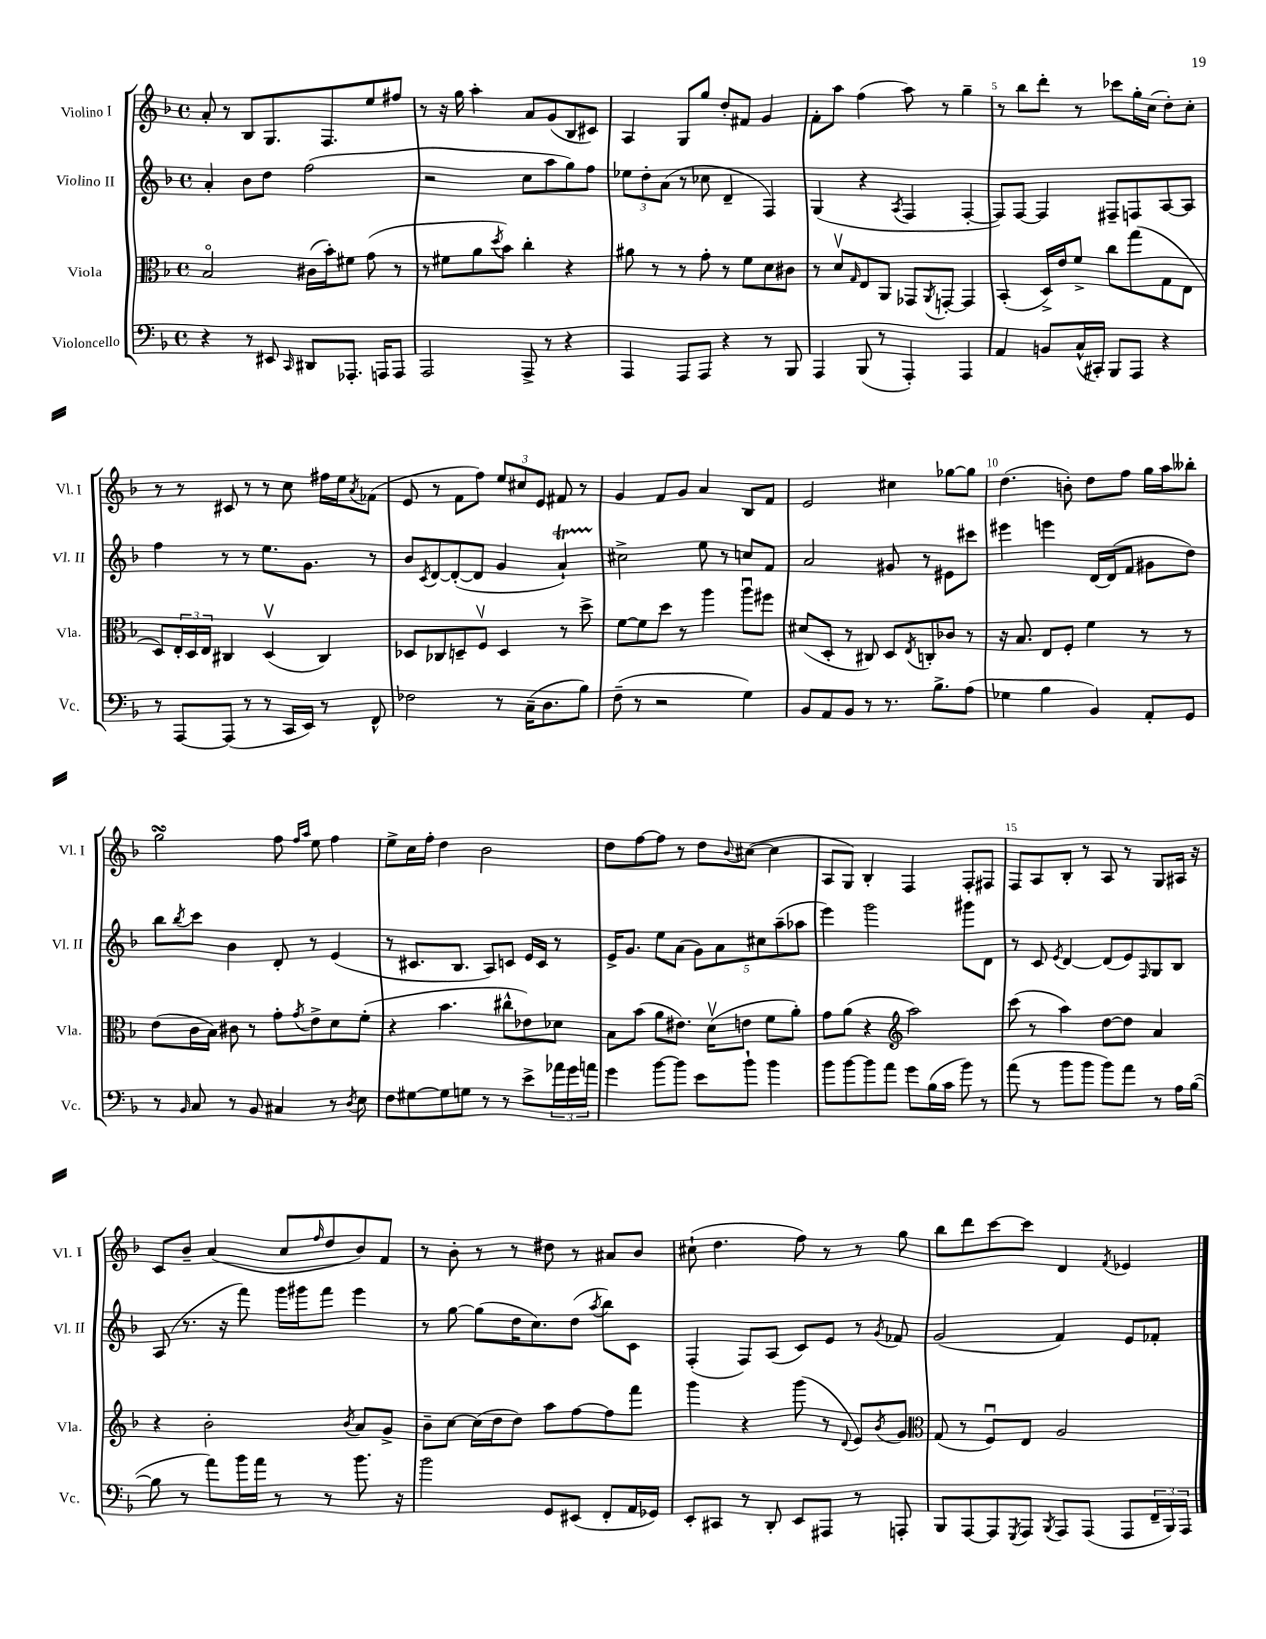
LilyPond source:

<<
\new StaffGroup <<
\new Staff = "s0" \with { instrumentName = "Violino I" shortInstrumentName = "Vl. I" } {
    \clef treble \key f \major \defaultTimeSignature \time 4/4
    a'8-. r8 bes8 g8. f8. e''8 fis''8 |
    r8 r16 g''16 a''4-. a'8 g'8( bes8 cis'8) |
    a4 g8 g''8 d''8-. fis'8 g'4 |
    f'8-. a''8 f''4( a''8) r8 g''4-- |
    r8 bes''8 d'''8-. r8 ces'''8 g''16-. c''16( d''8-.) c''8-. |
    r8 r8 cis'8 r8 r8 c''8 fis''16 e''16 \acciaccatura { a'8 } fes'8( |
    e'8 r8 f'8 f''8) \tuplet 3/2 { e''8 cis''8 e'8 } fis'8 r8 |
    g'4 f'8 g'8 a'4 bes8 f'8 |
    e'2 cis''4 ges''8~ ges''8 |
    d''4.( b'8-.) d''8 f''8 g''16 a''16 beses''8-. |
    g''2\turn f''8 \grace { f''16 a''16 } e''8 f''4 |
    e''8-> c''16 f''16-. d''4 bes'2 |
    d''8 f''8~ f''8 r8 d''8 \appoggiatura { bes'8 } cis''8~( cis''4 |
    a8 g8) bes4-. f4 f8-. fis8 |
    f8 a8 bes8-. r8 a8 r8 g8 ais16 r16 |
    c'8 bes'8-- a'4( c''8 \grace { f''16 } d''8 bes'8) f'8 |
    r8 bes'8-. r8 r8 dis''8 r8 ais'8 bes'8 |
    cis''8-!( d''4. f''8) r8 r8 g''8 |
    bes''8 d'''8 c'''8~ c'''8 d'4 \acciaccatura { f'8 } ees'4 \bar "|." |
}
\new Staff = "s1" \with { instrumentName = "Violino II" shortInstrumentName = "Vl. II" } {
    \clef treble \key f \major \defaultTimeSignature \time 4/4
    a'4-. bes'8 d''8 f''2( |
    r2 c''8 a''8 g''8) f''8 |
    \tuplet 3/2 { ees''8 d''8-. a'8( } r8 ces''8 d'4-- f4) |
    g4( r4 \acciaccatura { a8 } f4 f4~-. |
    f8) f8~ f4 fis8-- f8 a8~ a8 |
    f''4 r8 r8 e''8. g'8. r8 |
    bes'8 \acciaccatura { c'8 } d'8~ d'8~-.( d'8 g'4 a'4-!\startTrillSpan) |
    cis''2->\stopTrillSpan e''8 r8 c''8 f'8 |
    a'2 gis'8 r8 eis'8 cis'''8 |
    eis'''4 e'''4 d'16~ d'16( f'8 gis'8 d''8) |
    bes''8 \acciaccatura { bes''8 } c'''8 bes'4 d'8-. r8 e'4( |
    r8 cis'8. bes8. a8) c'8 e'16 c'16 r8 |
    e'16-> g'8. e''8 a'8( \tuplet 5/4 { g'8) a'8 cis''8 a''8--( aes''8 } |
    e'''4) g'''2 gis'''8 d'8 |
    r8 c'8 \acciaccatura { e'8 } d'4~ d'8( e'8) \grace { f16 } g8 bes8 |
    a8( r8. r16 f'''8) g'''16 gis'''16 f'''8 e'''4 |
    r8 g''8~ g''8( d''16 c''8.) d''8( \acciaccatura { a''8 } bes''8) c'8 |
    f4-.( f8) a8( c'8) e'8 r8 \acciaccatura { g'8 } fes'8 |
    g'2( f'4) e'8 fes'8-. \bar "|." |
}
\new Staff = "s2" \with { instrumentName = "Viola" shortInstrumentName = "Vla." } {
    \clef alto \key f \major \defaultTimeSignature \time 4/4
    bes2\flageolet cis'16( bes'16-.) fis'8 g'8( r8 |
    r8 fis'8 a'8 \acciaccatura { d''8 } bes'8) c''4-. r4 |
    ais'8 r8 r8 g'8-. r8 f'8 d'8 cis'8 |
    r8 d'8\upbow \grace { g16 } e8 a,8 ges,8 \acciaccatura { a,8 } g,8~-. g,4 |
    bes,4-.( d16->) e'16 f'8-> c''8 g''8( g8 e8 |
    d8) \tuplet 3/2 { e16-. d16 e16 } cis4 d4\upbow( cis4) |
    des8 ces8 d8-- f8\upbow d4 r8 d''8-> |
    f'8~ f'8 d''8 r8 a''4 a''8\downbow fis''8 |
    dis'8( d8-. r8 cis8) d8 \acciaccatura { e8 } c8-. ces'8 r8 |
    r16 bes8. e8 f8-. f'4 r8 r8 |
    e'8( c'16 bes16) cis'8 r8 g'8-. \acciaccatura { g'8 } e'8-> d'8 f'8-.( |
    r4 bes'4. cis''8-^ ees'8) des'8 |
    bes8 bes'8( a'8 eis'8.) d'16\upbow( e'8 f'8 a'8-.) |
    g'8 a'8( r4 \clef treble a''2) |
    c'''8( r8 a''4) d''8~ d''8 a'4 |
    r4 bes'2-. \acciaccatura { bes'8 } a'8 g'8-> |
    bes'8-- c''8~ c''16( d''16 d''8) a''8 f''8~ f''8 f'''8 |
    g'''4 r4 g'''8( r8 \appoggiatura { d'8 } e'8) \acciaccatura { bes'8 } g'8 |
    \clef alto g8( r8 f8\downbow) e8 a2 \bar "|." |
}
\new Staff = "s3" \with { instrumentName = "Violoncello" shortInstrumentName = "Vc." } {
    \clef bass \key f \major \defaultTimeSignature \time 4/4
    r4 r8 eis,8 \grace { c,16 } dis,8 aes,,8.-. a,,16 a,,8 |
    a,,2 a,,8-> r8 r4 |
    a,,4 a,,8 a,,8 r4 r8 bes,,8 |
    a,,4 bes,,8( r8 a,,4-.) a,,4 |
    a,4 b,8 c16-^( cis,16-.) bes,,8 a,,8 r4 |
    r8 a,,8~ a,,8( r8 r8 c,16 e,16) r8 f,8-^ |
    fes2 r8 c16--( d8. bes8) |
    f8--( r8 r2 g4) |
    bes,8 a,8 bes,8 r8 r8. bes8.-> a8( |
    ges4 bes4 bes,4) a,8-. g,8 |
    r8 \grace { bes,16 } c8 r8 bes,8 cis4 r8 \acciaccatura { d8 } e8 |
    f8 gis8~ gis8 g8 r8 r8 e'8-> \tuplet 3/2 { aes'16 g'16 a'16 } |
    g'4 bes'8~ bes'8 e'8 bes'8-! bes'4 |
    bes'8 bes'8~ bes'8 a'8 g'8 bes16( c'16 bes'8) r8 |
    a'8( r8 bes'8 bes'8 bes'8) a'8 r8 a16 bes16~( |
    bes8 r8 a'8) bes'16 a'16 r8 r8 bes'8. r16 |
    bes'2 g,8 eis,8( f,8-. a,16 ges,16) |
    e,8-. cis,8 r8 d,8-. e,8 ais,,8 r8 a,,8-. |
    bes,,8 a,,8~ a,,8 \acciaccatura { g,,8 } a,,8 \acciaccatura { bes,,8 } a,,8 a,,8( a,,8 \tuplet 3/2 { f,16-- bes,,16) a,,16 } \bar "|." |
}
>>
>>
\layout { \context { \Score \override BarNumber.break-visibility = ##(#f #t #t) barNumberVisibility = #(every-nth-bar-number-visible 5) } }
